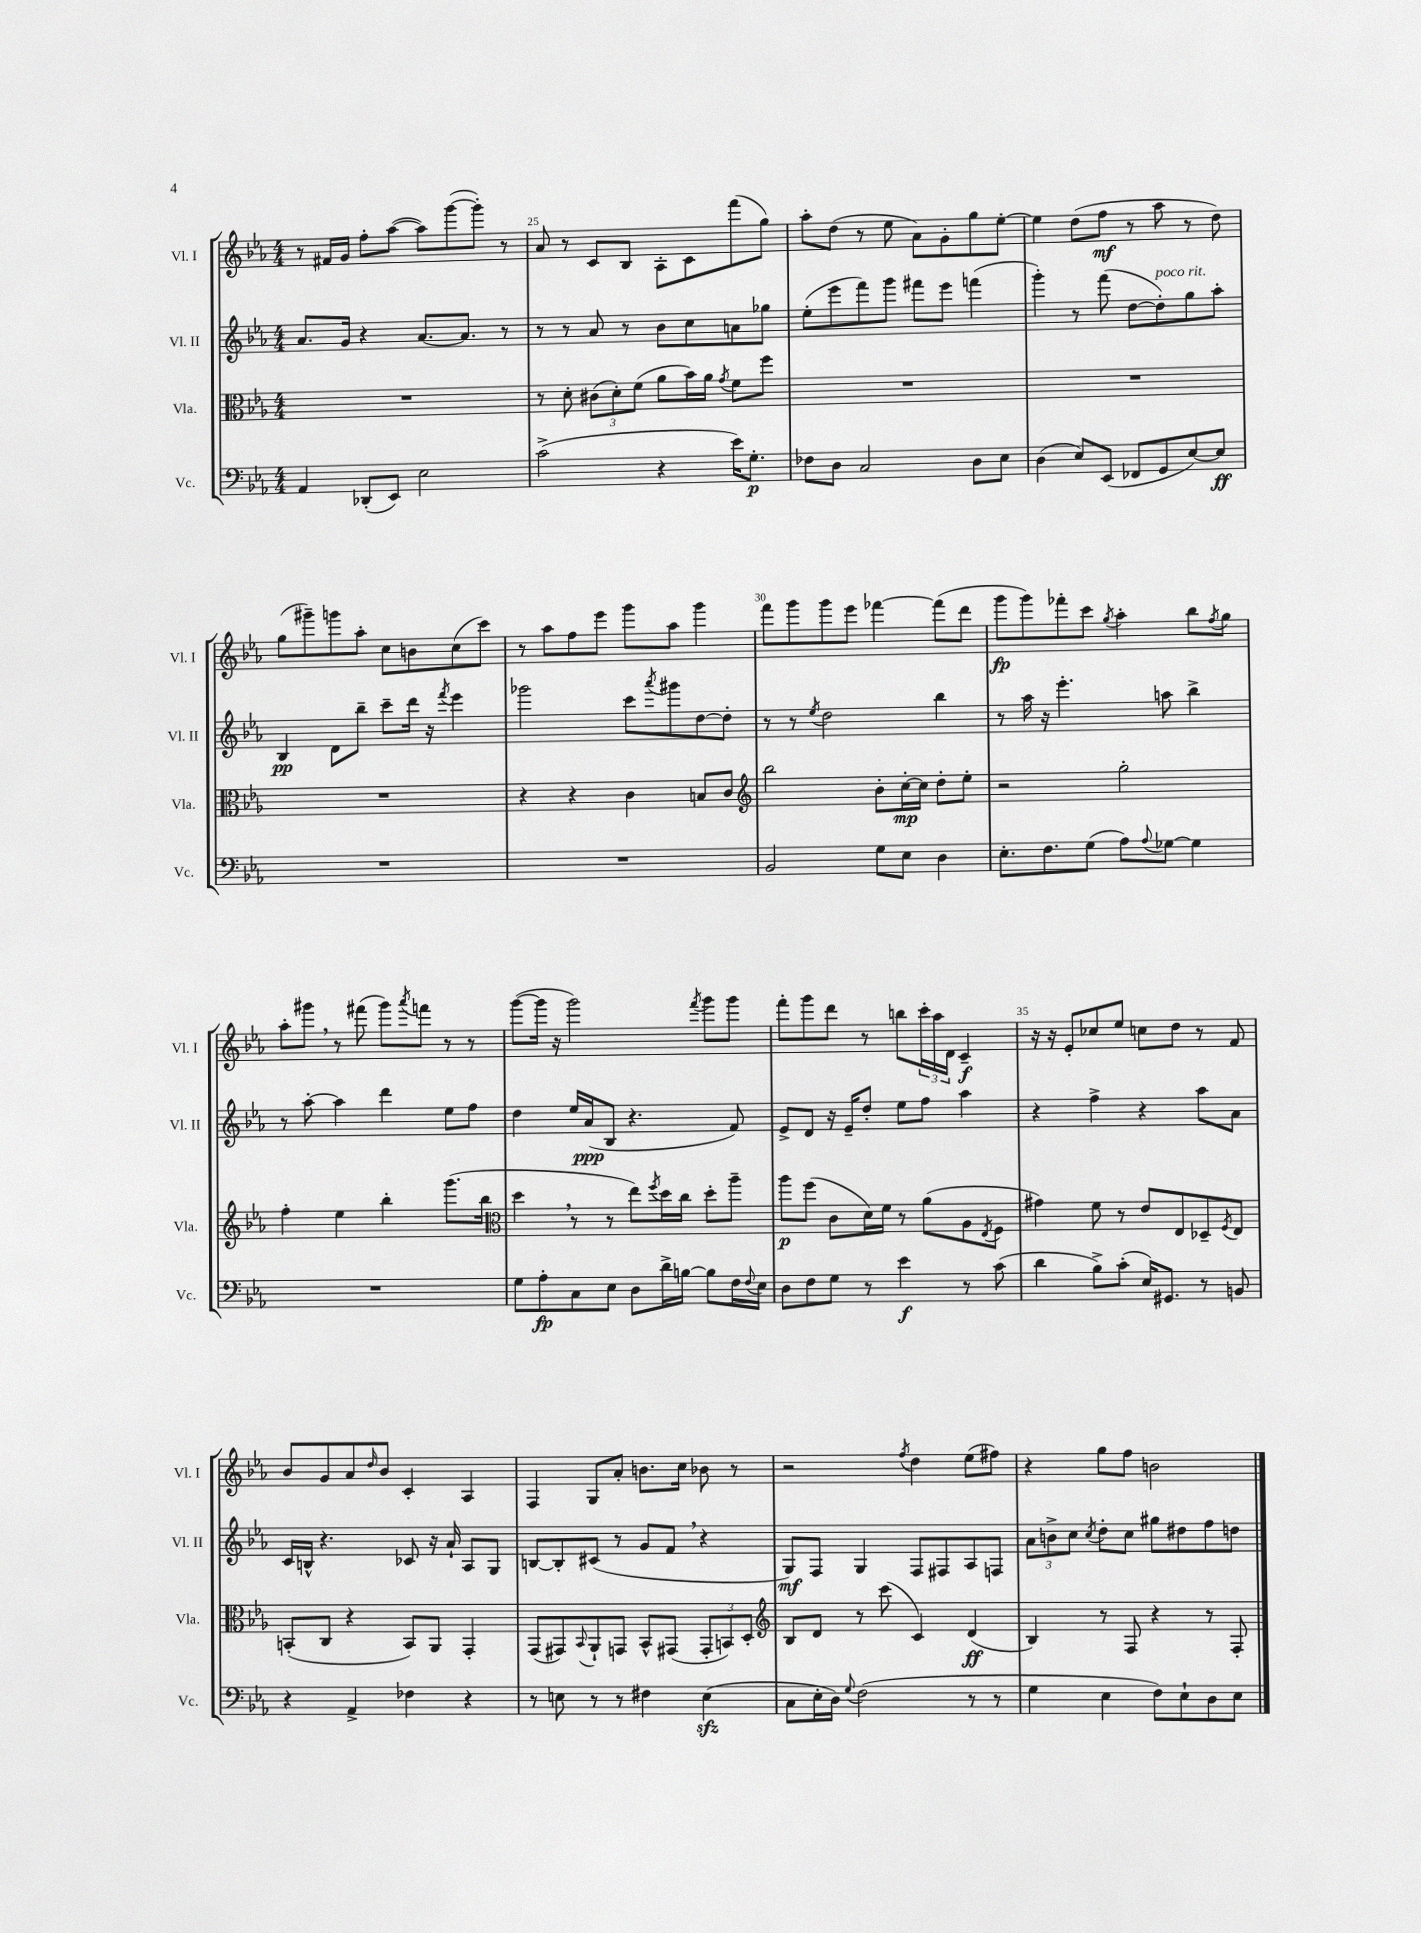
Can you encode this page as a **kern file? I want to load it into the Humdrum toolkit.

**kern	**dynam	**kern	**dynam	**kern	**dynam	**kern	**dynam
*part4	*part4	*part3	*part3	*part2	*part2	*part1	*part1
*staff4	*staff4	*staff3	*staff3	*staff2	*staff2	*staff1	*staff1
*I"Vc.	*	*I"Vla.	*	*I"Vl. II	*	*I"Vl. I	*
*I'Vc.	*	*I'Vla.	*	*I'Vl. II	*	*I'Vl. I	*
*clefF4	*	*clefC3	*	*clefG2	*	*clefG2	*
*k[b-e-a-]	*	*k[b-e-a-]	*	*k[b-e-a-]	*	*k[b-e-a-]	*
*M4/4	*	*M4/4	*	*M4/4	*	*M4/4	*
=24	=24	=24	=24	=24	=24	=24	=24
4AA-/	.	1r	.	8.a-/L	.	8r	.
.	.	.	.	.	.	16f#X/LL	.
.	.	.	.	16g/Jk	.	16g/JJ	.
(8DD-X'/L	.	.	.	4r	.	8ff'\L	.
8EE-/J)	.	.	.	.	.	([8aa-\J	.
2E-\	.	.	.	[8.a-/L	.	8aa-\L])	.
.	.	.	.	.	.	([8ggg\	.
.	.	.	.	8.a-/J]	.	.	.
.	.	.	.	.	.	8ggg'\J])	.
.	.	.	.	8r	.	8r	.
=25	=25	=25	=25	=25	=25	=25	=25
(2c^\	.	8r	.	8r	.	8a-/	.
.	.	8d'\	.	8r	.	8r	.
.	.	(12c#X\L	.	8a-/	.	8c/L	.
.	.	12d'\)	.	.	.	.	.
.	.	.	.	8r	.	8B-/J	.
.	.	(12f\J	.	.	.	.	.
4r	.	8a-\L	.	8b-\L	.	8A-'\L	.
.	.	16b-\L)	.	8cc\	.	8c\	.
.	.	16a-\JJ	.	.	.	.	.
.	.	8qg/	.	.	.	.	.
16e-\KL)	.	8f\L	.	8an\	.	(8fff\	.
8.G'\J	p	.	.	.	.	.	.
.	.	8ff\J	.	8gg-X\J	.	8gg\J)	.
=26	=26	=26	=26	=26	=26	=26	=26
8F-X\L	.	1r	.	(8ee-'\L	.	8aa-'\L	.
8D\J	.	.	.	8eee-\	.	(8dd\J	.
2C/	.	.	.	8fff\)	.	8r	.
.	.	.	.	8ggg\J	.	8ee-\	.
.	.	.	.	8fff#X\L	.	8a-\L)	.
.	.	.	.	8eee-\J	.	8g'\	.
8D\L	.	.	.	(4fffn\	.	8gg\	.
8E-\J	.	.	.	.	.	[8ee-'\J	.
=27	=27	=27	=27	=27	=27	=27	=27
(4D\	.	1r	.	4ggg'\)	.	4ee-\]	.
8E-/L)	.	.	.	8r	.	(8dd\L	.
(8EE-/J	.	.	.	(8fff\	.	8ff\J	mf
8FF-X/L	.	.	.	[8dd\L	.	8r	.
!	!	!	!	!LO:TX:a:i:t=poco rit.	!	!	!
8GG/	.	.	.	8dd'\])	.	8aa-\	.
[8E-/)	.	.	.	8gg\	.	8r	.
8E-/J]	ff	.	.	8aa-'\J	.	8dd\)	.
!!LO:LB:g=z
=28	=28	=28	=28	=28	=28	=28	=28
1r	.	1r	.	4B-/	pp	(8gg\L	.
.	.	.	.	.	.	8ggg#X~\)	.
.	.	.	.	8d\L	.	8gggn\	.
.	.	.	.	8bb-~\J	.	8aa-'\J	.
.	.	.	.	8ccc~\L	.	8cc\L	.
.	.	.	.	16ddd\Jk	.	8bn\	.
.	.	.	.	16r	.	.	.
.	.	.	.	8qfff/	.	.	.
.	.	.	.	4eee-\	.	(8cc\	.
.	.	.	.	.	.	8ccc\J)	.
=29	=29	=29	=29	=29	=29	=29	=29
1r	.	4r	.	2ggg-X\	.	8r	.
.	.	.	.	.	.	8aa-\L	.
.	.	4r	.	.	.	8ff\	.
.	.	.	.	.	.	8eee-\J	.
.	.	4c\	.	8ccc\L	.	8ggg\L	.
.	.	.	.	8qaaa-/	.	.	.
.	.	.	.	8ggg#X\	.	8aa-\J	.
.	.	8Bn/L	.	[8dd\	.	4ggg\	.
.	.	8c/J	.	8dd'\J]	.	.	.
=30	=30	=30	=30	=30	=30	=30	=30
*	*	*clefG2	*	*	*	*	*
2BB-/	.	2bb-\	.	8r	.	8fff\L	.
.	.	.	.	8r	.	8ggg\	.
.	.	.	.	8qee-/	.	.	.
.	.	.	.	2dd\	.	8ggg\	.
.	.	.	.	.	.	8eee-\J	.
8G\L	.	8b-'\L	.	.	.	[4fff-X\	.
8E-\J	.	[16cc'\L	mp	.	.	.	.
.	.	16cc\JJ]	.	.	.	.	.
4D\	.	8dd'\L	.	4bb-\	.	(8fff-\L]	.
.	.	8ee-'\J	.	.	.	8ddd\J	.
=31	=31	=31	=31	=31	=31	=31	=31
8.E-'\L	.	2r	.	8r	.	8ggg\L	fp
.	.	.	.	16aa-\	.	8ggg\)	.
8.F\	.	.	.	16r	.	.	.
.	.	.	.	4.eee-'\	.	8fff-X'\	.
(8G\J	.	.	.	.	.	8ccc\J	.
.	.	.	.	.	.	8qgg/	.
8A-\L)	.	2gg'\	.	.	.	4aa-'\	.
8qqA-/	.	.	.	.	.	.	.
[8G-X\J	.	.	.	8aan\	.	.	.
4G-\]	.	.	.	4bb-^\	.	8bb-\L	.
.	.	.	.	.	.	8qff/	.
.	.	.	.	.	.	8gg\J	.
!!LO:LB:g=z
=32	=32	=32	=32	=32	=32	=32	=32
1r	.	4ff'\	.	8r	.	8aa-'\L	.
.	.	.	.	[8aa-'\	.	8ggg#X,\J	.
.	.	4ee-\	.	4aa-\]	.	8r	.
.	.	.	.	.	.	(8fff#X\	.
.	.	4bb-'\	.	4ddd\	.	8ggg#\L)	.
.	.	.	.	.	.	8qaaa-/	.
.	.	.	.	.	.	8fffn\J	.
.	.	(8.ggg\L	.	8ee-\L	.	8r	.
.	.	.	.	8ff\J	.	8r	.
.	.	16bb-\Jk	.	.	.	.	.
=33	=33	=33	=33	=33	=33	=33	=33
*	*	*clefC3	*	*	*	*	*
8G\L	.	4dd,\	.	4dd\	.	([8ggg\L	.
8A-'\	fp	.	.	.	.	16ggg\Jk]	.
.	.	.	.	.	.	16r	.
8C\	.	8r	.	16ee-/LL	.	2ggg\)	.
.	.	.	.	(16a-/J	ppp	.	.
8E-\J	.	8r	.	8B-/J	.	.	.
8D\L	.	8ee-\L)	.	4.r	.	.	.
.	.	8qff/	.	.	.	.	.
16d^\L	.	16dd\L	.	.	.	.	.
[16Bn\JJ	.	16cc\JJ	.	.	.	.	.
.	.	.	.	.	.	8qfff/	.
8B\L]	.	8dd'\L	.	.	.	8ggg\L	.
16F\L	.	8aa-~\J	.	8f/)	.	8ggg\J	.
8qqF/	.	.	.	.	.	.	.
16E-\JJ	.	.	.	.	.	.	.
=34	=34	=34	=34	=34	=34	=34	=34
8D\L	.	8aa-\L	p	8e-^/L	.	8fff'\L	.
8F\	.	(8ff\J	.	8d/J	.	8ggg\	.
8G\J	.	8c\L	.	16r	.	8ddd\J	.
.	.	.	.	16e-~/KL	.	.	.
8r	.	16d\L)	.	8dd'/J	.	8r	.
.	.	16f\JJ	.	.	.	.	.
4e-\	f	8r	.	8ee-\L	.	8bbn\L	.
.	.	(8a-\L	.	8ff\J	.	24ccc'\L	.
.	.	.	.	.	.	24aa-\	.
.	.	.	.	.	.	24d\JJ	.
8r	.	8A-\	.	4aa-\	.	4c~/	f
.	.	8qE-/	.	.	.	.	.
(8c\	.	8F\J	.	.	.	.	.
=35	=35	=35	=35	=35	=35	=35	=35
4d\	.	4g#X\)	.	4r	.	16r	.
.	.	.	.	.	.	16r	.
.	.	.	.	.	.	8e-'/L	.
8B-^\L)	.	8f\	.	4ff^\	.	8cc-X/	.
(8c'\J	.	8r	.	.	.	8ee-/J	.
16E-/KL)	.	8e-/L	.	4r	.	8ccn\L	.
8.GG#X/J	.	.	.	.	.	.	.
.	.	8E-/	.	.	.	8dd\J	.
8r	.	8D-X~/	.	8aa-\L	.	8r	.
.	.	8qF/	.	.	.	.	.
8BBn/	.	8E-/J	.	8a-\J	.	8f/	.
!!LO:LB:g=z
=36	=36	=36	=36	=36	=36	=36	=36
4r	.	(8BBn'/L	.	16c/LL	.	8b-/L	.
.	.	.	.	16Bn^^/JJ	.	.	.
.	.	8C/J	.	4.r	.	8g/	.
4AA-^/	.	4r	.	.	.	8a-/	.
.	.	.	.	.	.	16qqdd/	.
.	.	.	.	.	.	8b-/J	.
4F-X\	.	8BB/L)	.	8c-X/	.	4c'/	.
.	.	8AA-/J	.	16r	.	.	.
.	.	.	.	16a-`/	.	.	.
4r	.	4GG'/	.	8A-/L	.	4A-/	.
.	.	.	.	8G/J	.	.	.
=37	=37	=37	=37	=37	=37	=37	=37
8r	.	(8GG/L	.	[8Bn/L	.	4F/	.
8En\	.	8GG#X/)	.	8B'/]	.	.	.
.	.	8qqBB-/	.	.	.	.	.
8r	.	8AA-`/	.	(8c#X/J	.	8G/L	.
8r	.	8GGn/J	.	8r	.	8a-'/J	.
4F#X\	.	8BB-^^/L	.	8g/L	.	8.bn\L	.
.	.	(8GG#X/J	.	8f,/J	.	.	.
.	.	.	.	.	.	16cc\Jk	.
(4Ezz\	.	12GG#'/L	.	4r	.	8b-X\	.
.	.	12BBn/)	.	.	.	.	.
.	.	.	.	.	.	8r	.
.	.	12D'/J	.	.	.	.	.
=38	=38	=38	=38	=38	=38	=38	=38
*	*	*clefG2	*	*	*	*	*
8C\L	.	8B-/L	.	8G/L)	mf	2r	.
16E-'\L	.	8d/J	.	8F/J	.	.	.
16D\JJ)	.	.	.	.	.	.	.
8qqG/	.	.	.	.	.	.	.
(2F\	.	8r	.	4G/	.	.	.
.	.	(8ccc\	.	.	.	.	.
.	.	.	.	.	.	8qff/	.
.	.	4c/)	.	8F/L	.	4dd\	.
.	.	.	.	8F#X/	.	.	.
8r	.	(4d/	ff	8A-/	.	(8ee-\L	.
8r	.	.	.	8Fn/J	.	8ff#X\J)	.
=39	=39	=39	=39	=39	=39	=39	=39
4G\	.	4B-/)	.	12a-\L	.	4r	.
.	.	.	.	12bn^\	.	.	.
.	.	.	.	12cc\J	.	.	.
.	.	.	.	8qcc/	.	.	.
4E-\	.	8r	.	8dd'\L	.	8gg\L	.
.	.	8F/	.	8cc\J	.	8ff\J	.
8F\L)	.	4r	.	8gg#X\L	.	2bn\	.
8E-`\	.	.	.	8dd#X\	.	.	.
8D\	.	8r	.	8ff\	.	.	.
8E-\J	.	8F'/	.	8ddn\J	.	.	.
==	==	==	==	==	==	==	==
*-	*-	*-	*-	*-	*-	*-	*-
